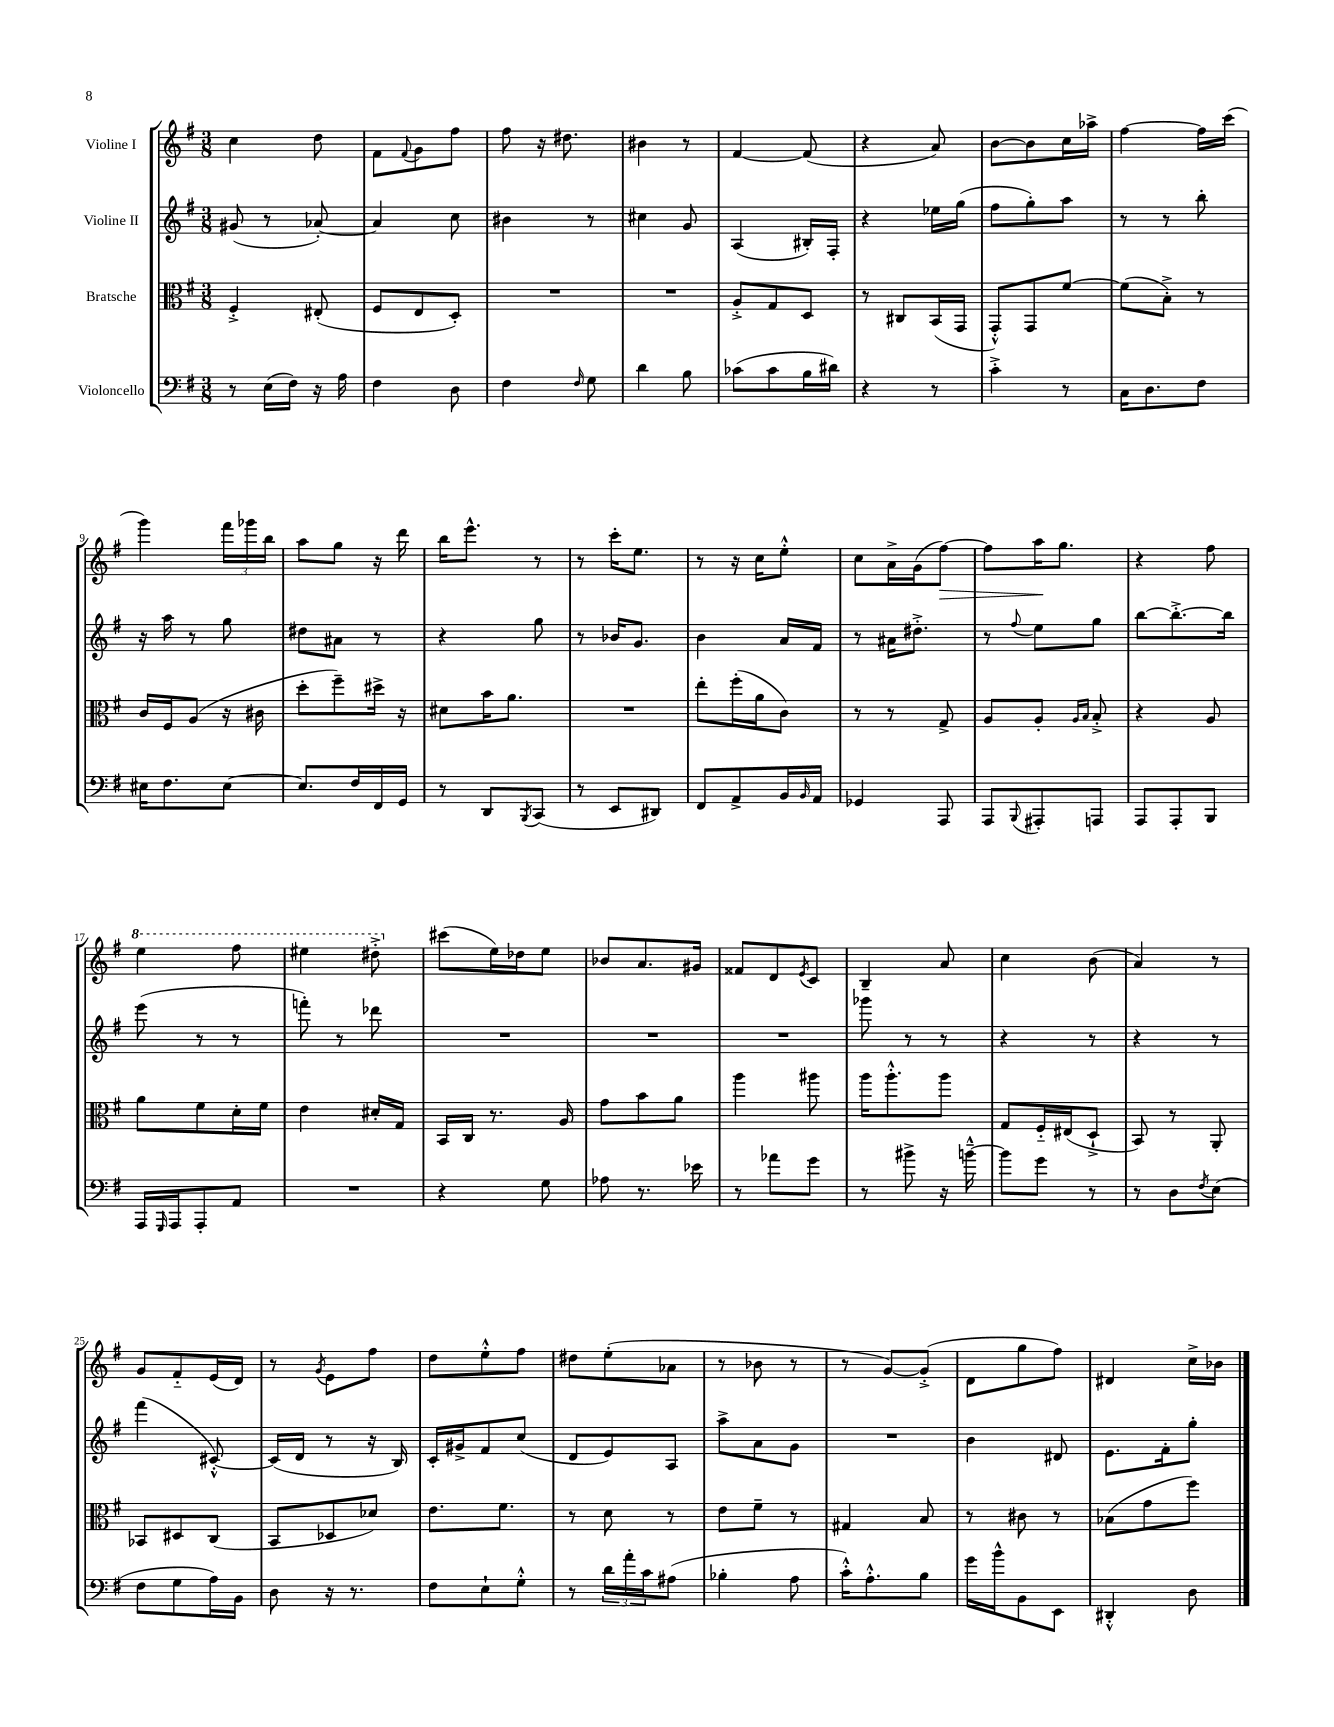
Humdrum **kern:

**kern	**kern	**kern	**kern
*staff4	*staff3	*staff2	*staff1
*clefF4	*clefC3	*clefG2	*clefG2
*k[f#]	*k[f#]	*k[f#]	*k[f#]
*M3/8	*M3/8	*M3/8	*M3/8
8r	4F#'^	(8g#	4cc
(16E	.	8r	.
16F#)	.	.	.
16r	(8E#'	[8a-')	8dd
16A	.	.	.
=	=	=	=
4F#	8F#	4a-]	8f#
.	.	.	8qqf#
.	8E	.	8g
8D	8D')	8cc	8ff#
=	=	=	=
4F#	4.r	4b#	8ff#
.	.	.	16r
.	.	.	8.dd#
16qqF#	.	.	.
8G	.	8r	.
=	=	=	=
4d	4.r	4cc#	4b#
8B	.	8g	8r
=	=	=	=
(8c-	8A'^	(4A	[4f#
8c-	8G	.	.
16B	8D	16B#')	(8f#]
16d#)	.	16F#'	.
=	=	=	=
4r	8r	4r	4r
.	8C#	.	.
8r	(16BB	16ee-	8a)
.	16GG	(16gg	.
=	=	=	=
4c'^	8GG'^^)	8ff#	[8b
.	8GG	8gg')	8b]
8r	[8f#	8aa	16cc
.	.	.	16aa-^
=	=	=	=
16C	(8f#]	8r	[4ff#
8.D	.	.	.
.	8B'^)	8r	.
8F#	8r	8bb'	16ff#]
.	.	.	(16ccc
=	=	=	=
16E#	16c	16r	4ggg)
8.F#	16F#	16aa	.
.	(8A	8r	.
[8E#	16r	8gg	24fff#
.	.	.	24ggg-
.	16c#	.	.
.	.	.	24bb
=	=	=	=
8.E#]	8dd'	8dd#	8aa
.	8ff#~)	8a#	8gg
16F#	.	.	.
16FF#	16dd#^	8r	16r
16GG	16r	.	16ddd
=	=	=	=
8r	8d#	4r	16bb
.	.	.	8.eee^^
8DD	16b	.	.
.	8.a	.	.
8qBBB	.	.	.
(8CC	.	8gg	8r
=	=	=	=
8r	4.r	8r	8r
8EE	.	16b-	16ccc'
.	.	8.g	8.ee
8DD#)	.	.	.
=	=	=	=
8FF#	8ee'	4b	8r
8AA^	(16ff#'	.	16r
.	16a	.	16cc
16BB	8c)	16a	8ee'^^
16qqBB	.	.	.
16AA	.	16f#	.
=	=	=	=
4GG-	8r	8r	8cc
.	8r	16a#	16a^
.	.	8.dd#'^	(16g
8AAA	8G^	.	[8ff#)
=	=	=	=
8AAA	8A	8r	8ff#]
8qqBBB	.	8qqff#	.
8AAA#'	8A'	8ee	16aa
.	.	.	8.gg
.	16qqA	.	.
.	16qqB	.	.
8AAA	8B'^	8gg	.
=	=	=	=
8AAA	4r	[8bb	4r
8AAA'	.	8.bb'^_	.
8BBB	8A	.	8ff#
.	.	16bb]	.
=	=	=	=
16AAA	8a	(8eee	4eee
16qqGGG	.	.	.
16AAA	.	.	.
8AAA'	8f#	8r	.
8AA	16d'	8r	8fff#
.	16f#	.	.
=	=	=	=
4.r	4e	8fff')	4eee#
.	.	8r	.
.	16d#'	8ddd-	8ddd#'^
.	16G	.	.
=	=	=	=
4r	16BB	4.r	(8ccc#
.	16C	.	.
.	8.r	.	16ee)
.	.	.	16dd-
8G	.	.	8ee
.	16A	.	.
=	=	=	=
8A-	8g	4.r	8b-
8.r	8b	.	8.a
.	8a	.	.
16e-	.	.	16g#
=	=	=	=
8r	4aa	4.r	8f##
8a-	.	.	8d
.	.	.	8qe
8g	8aa#	.	8c
=	=	=	=
8r	16aa	8ggg-	4B~
.	8.aa'^^	.	.
8b#^	.	8r	.
16r	8aa	8r	8a
[16b~^^	.	.	.
=	=	=	=
8b]	8G	4r	4cc
8g	16F#'~	.	.
.	(16E#	.	.
8r	8D`^	8r	(8b
=	=	=	=
8r	8BB)	4r	4a)
8D	8r	.	.
8qF#	.	.	.
(8E	8AA'	8r	8r
=	=	=	=
8F#	8BB-	(4fff#	8g
8G	8D#	.	8f#'~
16A)	(8C	[8c#'^^)	(16e
16BB	.	.	16d)
=	=	=	=
8D	8BB	(16c#]	8r
.	.	16d	.
.	.	.	8qg
16r	8D-	8r	8e
8.r	.	.	.
.	8d-)	16r	8ff#
.	.	16B)	.
=	=	=	=
8F#	8.e	16c'	8dd
.	.	16g#^	.
8E`	.	8f#	8ee'^^
.	8.f#	.	.
8G'^^	.	(8cc	8ff#
=	=	=	=
8r	8r	8d	8dd#
24d	8d	8e)	(8ee'
24a'	.	.	.
24c	.	.	.
(8A#	8r	8A	8a-
=	=	=	=
4B-'	8e	8aa^	8r
.	8f#~	8a	8b-
8A	8r	8g	8r
=	=	=	=
16c'^^)	4G#	4.r	8r
8.A'^^	.	.	.
.	.	.	[8g)
8B	8B	.	(8g'^]
=	=	=	=
16g	8r	4b	8d
16b^^	.	.	.
8BB	8c#	.	8gg
8EE	8r	8d#	8ff#)
=	=	=	=
4DD#'^^	(8B-	8.e	4d#
.	8g	.	.
.	.	16f#'	.
8D	8ff#)	8gg'	16cc^
.	.	.	16b-
==	==	==	==
*-	*-	*-	*-
